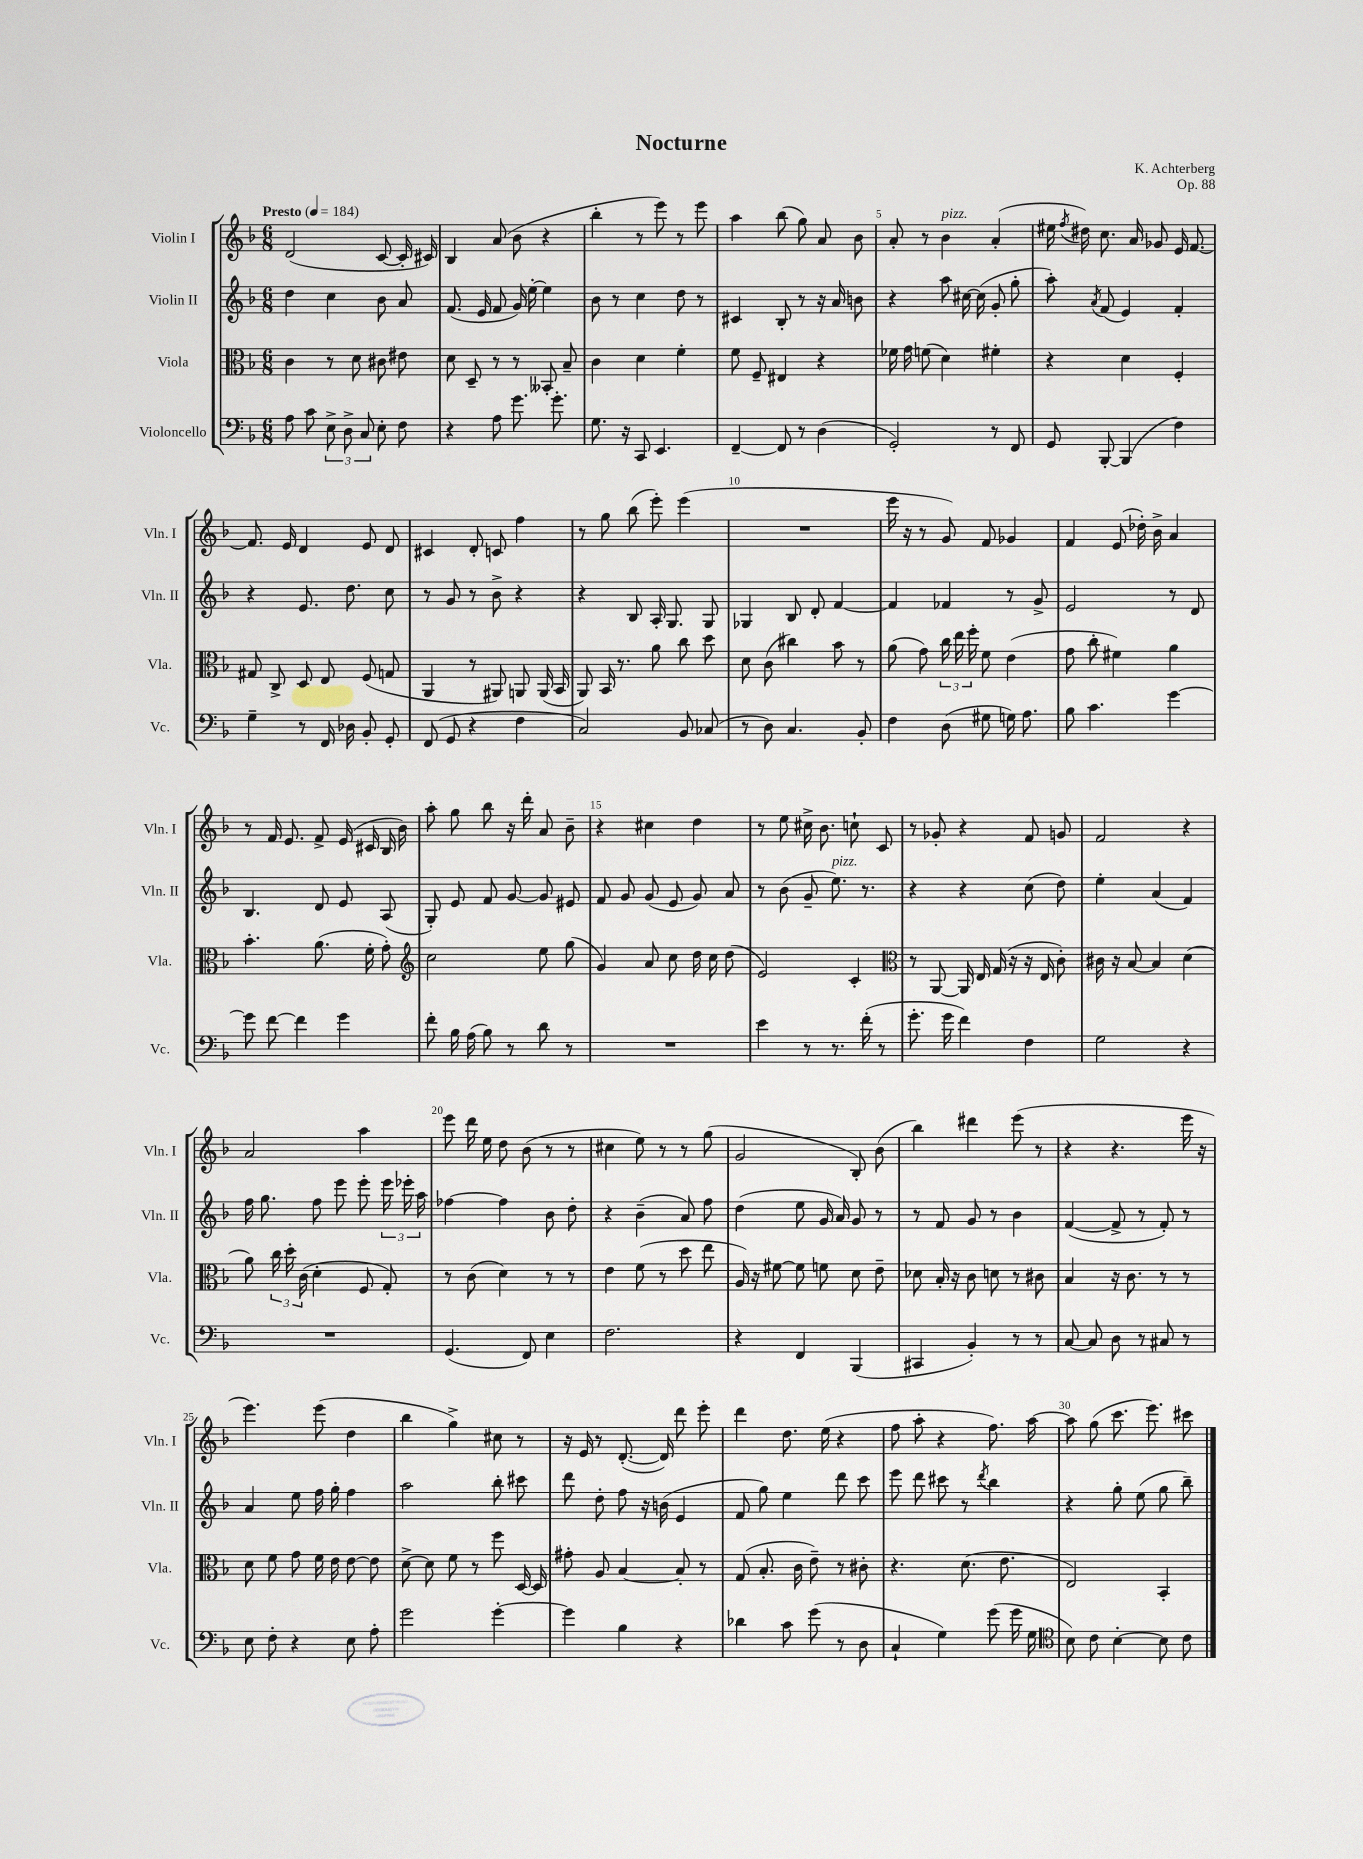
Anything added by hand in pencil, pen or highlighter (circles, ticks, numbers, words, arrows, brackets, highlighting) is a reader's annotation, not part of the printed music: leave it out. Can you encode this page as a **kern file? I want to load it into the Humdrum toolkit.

**kern	**kern	**kern	**kern
*staff4	*staff3	*staff2	*staff1
*clefF4	*clefC3	*clefG2	*clefG2
*k[b-]	*k[b-]	*k[b-]	*k[b-]
*M6/8	*M6/8	*M6/8	*M6/8
*MM184	*MM184	*MM184	*MM184
8A\	4c\	4dd\	(2d/
8c\	.	.	.
12E^\	8r	4cc\	.
12D^\	.	.	.
.	8d\	.	.
12C/	.	.	.
8E'\	8c#\	8b-\	[8c/
8F\	8e#\	8a/	16c'/]
.	.	.	16c#/)
=	=	=	=
4r	8d\	(8.f/	4B-/
.	8D~/	.	.
.	.	16e/	.
8A\	8r	8f/	(8a/
8.g\	8r	16g/)	8b-\
.	.	[16ee'\	.
.	8BB--'/	4ee\]	4r
8.g'\	.	.	.
.	8B-~/	.	.
=	=	=	=
8.G\	4c\	8b-\	4bb-'\
.	.	8r	.
16r	.	.	.
8CC/	4d\	4cc\	8r
4.EE/	.	.	8eee\)
.	4f'\	8dd\	8r
.	.	8r	8eee\
=	=	=	=
[4FF~/	8f\	4c#/	4aa\
.	8F~/	.	.
8FF/]	4E#/	8B-'/	(8bb-\
8r	.	8r	8gg\)
(4D\	4r	16r	8a/
.	.	16a/	.
.	.	8b\	8b-\
=	=	=	=
2GG'/)	16f-\	4r	8a'/
.	16g\	.	.
.	(8f\	.	8r
.	4d\)	8aa\	4b-\
.	.	[16cc#\	.
.	.	(16cc#\]	.
8r	4f#'\	8g'/	(4a'/
8FF/	.	8gg'\	.
=	=	=	=
8GG/	4r	8aa'\)	16ee#\
.	.	.	8qff/
.	.	.	16dd#\)
.	.	8qa/	.
[8BBB-'/	.	(8f/	8.cc\
(4BBB-/]	4d\	4e/)	.
.	.	.	16a/
.	.	.	8g-/
4F\)	4F'/	4f'/	16e/
.	.	.	[8.f/
=	=	=	=
4G~\	8G#/	4r	8.f/]
.	8C^/	.	.
.	.	.	16e/
8r	8D/	8.e/	4d/
16FF/	8E/	.	.
16D-\	.	8.dd\	.
8BB-'/	(8F/	.	8e/
8GG'/	8G/	8cc\	8d/
=	=	=	=
(8FF/	4AA/	8r	4c#/
8GG/	.	8g/	.
4r	8r	8r	8d'/
.	8AA#/)	8b-^\	8c/
4F\	8AA/	4r	4ff\
.	(16AA/	.	.
.	16BB-/	.	.
=	=	=	=
2C/)	8AA/)	4r	8r
.	16BB-/	.	8gg\
.	8.r	.	.
.	.	8B-/	(8bb-\
.	8a\	16A'/	8eee'\)
.	.	8.G/	.
8BB-/	8cc\	.	(4eee\
(8C-/	8dd\	8G/	.
=	=	=	=
8r	8d\	4G-/	2.r
8D\)	(8c\	.	.
4.C/	4cc#\)	8B-/	.
.	.	8d'/	.
.	8b-\	[4f/	.
8BB-'/	8r	.	.
=	=	=	=
4F\	(8a\	4f/]	16eee\
.	.	.	16r
.	8g\)	.	8r
(8D\	24cc\	4f-/	8g/)
.	24ee\	.	.
.	24ff'\	.	.
8G#\	8f\	.	8f/
16G\)	(4e\	8r	4g-/
8.A\	.	.	.
.	.	8g^/	.
=	=	=	=
8B-\	8g\	2e/	4f/
4.c\	8cc'\	.	.
.	4f#\)	.	(8e/
.	.	.	16dd-'\)
.	.	.	16b-^\
[4g\	4a\	8r	4a/
.	.	8d/	.
=	=	=	=
8g\]	4.b-'\	4.B-/	8r
[8f\	.	.	16f/
.	.	.	8.e/
4f\]	.	.	.
.	(8.a\	8d/	8f^/
4g\	.	8e/	(16e/
.	16f'\	.	16c#/
.	8g'\)	(8A/	16B-/
.	.	.	16b-\)
=	=	=	=
*	*clefG2	*	*
8f'\	2cc\	8G'/)	8aa'\
16B-\	.	8e/	8gg\
(16A\	.	.	.
8B-\)	.	8f/	8bb-\
8r	.	[8g/	16r
.	.	.	16ddd'\
8d\	8ee\	8g/]	8a/
8r	(8gg\	8e#/	8b-~\
=	=	=	=
2.r	4g/)	8f/	4r
.	.	8g/	.
.	8a/	(8g/	4cc#\
.	8cc\	8e/	.
.	16dd\	8g/)	4dd\
.	16cc\	.	.
.	(8dd\	8a/	.
=	=	=	=
4e\	2e/)	8r	8r
.	.	(8b-\	8ee\
8r	.	8g~/	16cc#^\
.	.	.	8.b-\
8.r	.	8.ee\)	.
.	4c'/	.	8cc`\
(16f'\	.	8.r	.
8r	.	.	8c/
=	=	=	=
*	*clefC3	*	*
8.g'\	8r	4r	8r
.	[8AA/	.	8g-'/
16g\	.	.	.
4f\)	16AA/]	4r	4r
.	16E/	.	.
.	(16G/	.	.
.	16r	.	.
4F\	16r	(8cc\	8f/
.	16E/	.	.
.	8c'\)	8dd\)	8g/
=	=	=	=
2G\	16c#\	4ee'\	2f/
.	16r	.	.
.	[8B-/	.	.
.	4B-/]	(4a/	.
4r	(4d\	4f/)	4r
=	=	=	=
2.r	8a\)	16ff\	2a/
.	.	8.gg\	.
.	24cc\	.	.
.	24dd'\	.	.
.	(24c\	.	.
.	4d'\	8ff\	.
.	.	8eee\	.
.	8F/	8eee'\	4aa\
.	8G'/)	24eee\	.
.	.	24eee-'\	.
.	.	24aa\	.
=	=	=	=
(4.GG/	8r	[4ff-\	8eee\
.	(8c\	.	16ddd\
.	.	.	16ee\
.	4d\)	4ff-\]	8dd\
8FF/)	.	.	(8b-\
4E\	8r	8b-\	8r
.	8r	8dd'\	8r
=	=	=	=
2.F\	4e\	4r	4cc#\
.	(8f\	(4b-~\	8ee\)
.	8r	.	8r
.	8dd\	8a/)	8r
.	8ee\	8ff\	(8gg\
=	=	=	=
4r	16A/)	(4dd\	2g/
.	16r	.	.
.	[8f#\	.	.
4FF/	8f#\]	8ee\	.
.	8f\	16g/	.
.	.	16a/)	.
(4BBB-/	8d\	8g/	8B-'/)
.	8e~\	8r	(8b-\
=	=	=	=
4CC#/	8d-\	8r	4bb-\)
.	16B-'/	8f/	.
.	16r	.	.
4BB-'/)	8c\	8g/	4ddd#\
.	8d\	8r	.
8r	8r	4b-\	(8eee\
8r	8c#\	.	8r
=	=	=	=
[8C/	4B-/	([4f/	4r
8C/]	.	.	.
8D\	16r	8f^/]	4.r
.	8.c\	.	.
8r	.	8r	.
8C#/	8r	8f'/)	.
8r	8r	8r	16eee\
.	.	.	16r
=	=	=	=
8E\	8d\	4a/	4.eee\)
8F'\	8f\	.	.
4r	8g\	8ee\	.
.	16f\	16ff\	(8eee\
.	16e\	16gg'\	.
8E\	[8e\	4ff\	4dd\
8A'\	8e\]	.	.
=	=	=	=
2g\	[8d^\	2aa\	4bb-\
.	8d\]	.	.
.	8f\	.	4gg^\)
.	8r	.	.
[4g'\	8ff\	8bb-'\	8cc#\
.	[16D/	8ccc#\	8r
.	16D/]	.	.
=	=	=	=
4g\]	8g#'\	8ddd\	16r
.	.	.	16e/
.	8A/	8dd'\	8r
4B-\	[4B-/	8ff\	([8.d'/
.	.	16r	.
.	.	(16b\	16d/])
4r	8B-'/]	4e/	8ddd\
.	8r	.	8eee'\
=	=	=	=
4d-\	(8G/	8f/	4ddd\
.	8.B-'/	8gg\)	.
8c\	.	4ee\	8.dd\
.	16c\	.	.
(8g\	8e~\)	.	.
.	.	.	(16ee\
8r	8r	8ddd\	4r
8D\	8c#'\	8ccc\	.
=	=	=	=
4C`/	4.r	8eee\	8ff\
.	.	8ddd\	8aa'\
4G\)	.	8ccc#\	4r
.	(8.d\	8r	.
.	.	8qddd/	.
(8g\	.	4bb-\	8.ff\)
.	8.e\	.	.
16g\	.	.	.
16G\	.	.	[16aa\
=	=	=	=
*clefC4	*	*	*
8B-\)	2E/)	4r	8aa\]
8c\	.	.	(8gg\
[4B-'\	.	8gg'\	8.ccc\
.	.	(8ee\	.
.	.	.	8.eee\)
8B-\]	4BB-'/	8gg\	.
8c\	.	8bb-~\)	8ccc#\
==	==	==	==
*-	*-	*-	*-
